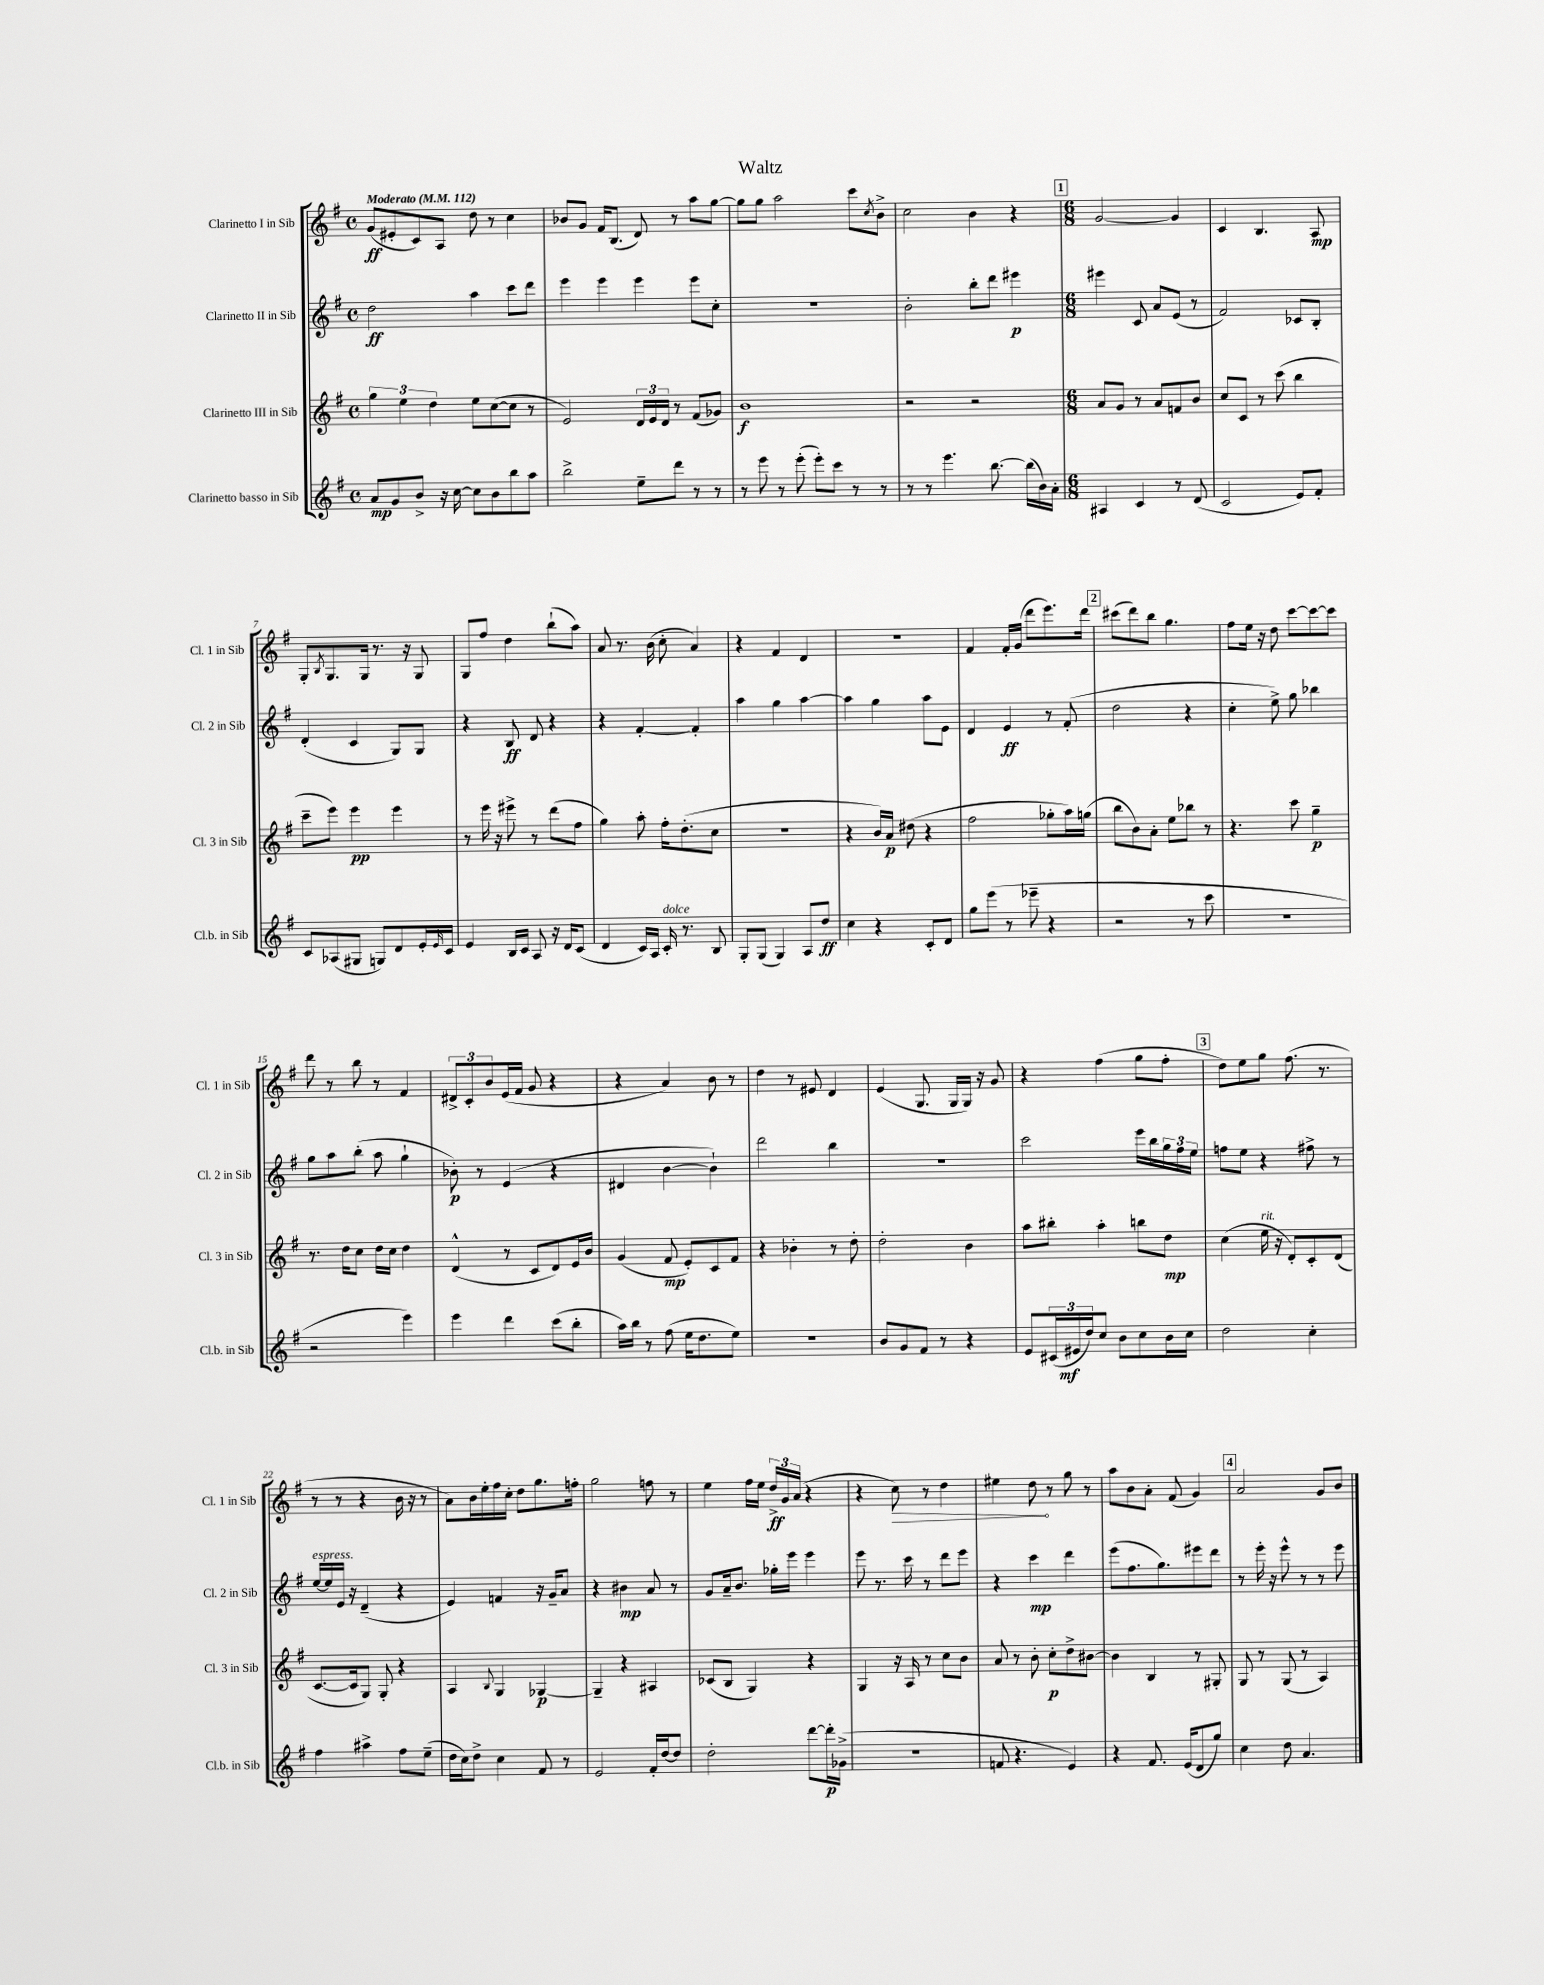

**kern	**dynam	**kern	**dynam	**kern	**dynam	**kern	**dynam
*part4	*part4	*part3	*part3	*part2	*part2	*part1	*part1
*staff4	*staff4	*staff3	*staff3	*staff2	*staff2	*staff1	*staff1
*I"Clarinetto basso in Sib	*	*I"Clarinetto III in Sib	*	*I"Clarinetto II in Sib	*	*I"Clarinetto I in Sib	*
*I'Cl.b. in Sib	*	*I'Cl. 3 in Sib	*	*I'Cl. 2 in Sib	*	*I'Cl. 1 in Sib	*
*clefG2	*	*clefG2	*	*clefG2	*	*clefG2	*
*k[f#]	*	*k[f#]	*	*k[f#]	*	*k[f#]	*
*M4/4	*	*M4/4	*	*M4/4	*	*M4/4	*
*met(c)	*	*met(c)	*	*met(c)	*	*met(c)	*
*MM112	*	*MM112	*	*MM112	*	*MM112	*
=1	=1	=1	=1	=1	=1	=1	=1
!	!	!	!	!	!	!LO:TX:a:B:t=Moderato	!
8a/L	mp	6gg\	.	2dd\	ff	(8g/L	ff
8g/	.	.	.	.	.	8e#X'/	.
.	.	6ee\	.	.	.	.	.
8b^/J	.	.	.	.	.	8c/)	.
.	.	6dd\	.	.	.	.	.
16r	.	.	.	.	.	8A/J	.
[16cc\	.	.	.	.	.	.	.
8cc\L]	.	8ee\L	.	4aa\	.	8dd\	.
8b\	.	([8cc\	.	.	.	8r	.
8bb\	.	8cc\J]	.	8ccc\L	.	4cc\	.
8aa\J	.	8r	.	8ddd\J	.	.	.
=2	=2	=2	=2	=2	=2	=2	=2
2bb^\	.	2e/)	.	4eee\	.	8b-X/L	.
.	.	.	.	.	.	8g/J	.
.	.	.	.	4eee\	.	16f#/KL	.
.	.	.	.	.	.	(8.B/J	.
8ee~\L	.	24d/LL	.	4eee\	.	8d/)	.
.	.	24e/	.	.	.	.	.
.	.	24d/JJ	.	.	.	.	.
8ddd\J	.	8r	.	.	.	8r	.
8r	.	(8f#/L	.	8eee\L	.	8aa\L	.
8r	.	8g-X/J)	.	8cc'\J	.	[8gg\J	.
=3	=3	=3	=3	=3	=3	=3	=3
8r	.	1b	f	1r	.	8gg\L]	.
8eee\	.	.	.	.	.	8gg\J	.
8r	.	.	.	.	.	2aa\	.
(8eee'\	.	.	.	.	.	.	.
8eee'\L)	.	.	.	.	.	.	.
8ccc\J	.	.	.	.	.	.	.
8r	.	.	.	.	.	8ccc\L	.
.	.	.	.	.	.	8qcc/	.
8r	.	.	.	.	.	8b^\J	.
=4	=4	=4	=4	=4	=4	=4	=4
8r	.	2r	.	2b'\	.	2cc\	.
8r	.	.	.	.	.	.	.
4.eee\	.	.	.	.	.	.	.
.	.	2r	.	8bb'\L	.	4b\	.
[8.bb\	.	.	.	8ddd\J	.	.	.
.	.	.	.	4eee#X\	p	4r	.
(16bb\LL]	.	.	.	.	.	.	.
16b\)	.	.	.	.	.	.	.
16a'\JJ	.	.	.	.	.	.	.
!!LO:REH:place=s1:t=1
=5	=5	=5	=5	=5	=5	=5	=5
*M6/8	*	*M6/8	*	*M6/8	*	*M6/8	*
4A#X/	.	8a/L	.	4eee#X\	.	[2g/	.
.	.	8g/J	.	.	.	.	.
4c/	.	8r	.	8c/	.	.	.
.	.	8a/L	.	8a/L	.	.	.
8r	.	8fn/	.	(8e/J	.	4g/]	.
(8d/	.	8b/J	.	8r	.	.	.
=6	=6	=6	=6	=6	=6	=6	=6
2c/	.	8cc/L	.	2f#/)	.	4c/	.
.	.	8c/J	.	.	.	.	.
.	.	8r	.	.	.	4.B/	.
.	.	(8ccc\	.	.	.	.	.
8e/L)	.	4bb\	.	8c-X/L	.	.	.
8f#'/J	.	.	.	8B'/J	.	8A/	mp
!!LO:LB:g=z
=7	=7	=7	=7	=7	=7	=7	=7
8c/L	.	8ccc~\L	.	(4d'/	.	8G'/L	.
.	.	.	.	.	.	8qB/	.
(8A-X/	.	8eee\J)	.	.	.	8.G/	.
8G#X/J	.	4eee\	pp	4c/	.	.	.
.	.	.	.	.	.	16G/Jk	.
8Gn/L)	.	.	.	.	.	8.r	.
8d/	.	4eee\	.	8G/L)	.	.	.
.	.	.	.	.	.	16r	.
16e'/L	.	.	.	8G/J	.	8G/	.
16qqe/	.	.	.	.	.	.	.
16c/JJ	.	.	.	.	.	.	.
=8	=8	=8	=8	=8	=8	=8	=8
4e/	.	8r	.	4r	.	8G/L	.
.	.	16eee\	.	.	.	8ff#/J	.
.	.	16r	.	.	.	.	.
16B/LL	.	8eee#X^\	.	8B/	ff	4dd\	.
16c/JJ	.	.	.	.	.	.	.
8A/	.	8r	.	8d/	.	.	.
16r	.	(8ddd\L	.	4r	.	(8bb`\L	.
16d/KL	.	.	.	.	.	.	.
(8c/J	.	8ff#\J	.	.	.	8aa\J)	.
=9	=9	=9	=9	=9	=9	=9	=9
4d/	.	4gg\)	.	4r	.	8a/	.
.	.	.	.	.	.	8.r	.
16c/LL)	.	8aa'\	.	[4f#'/	.	.	.
16A/JJ	.	.	.	.	.	(16b\	.
!LO:TX:a:i:t=dolce	!	!	!	!	!	!	!
16c'/	.	16ff#'\KL	.	.	.	8cc'\	.
8.r	.	(8.dd'\	.	.	.	.	.
.	.	.	.	4f#'/]	.	4a/)	.
8B/	.	8cc\J	.	.	.	.	.
=10	=10	=10	=10	=10	=10	=10	=10
8G'/L	.	2.r	.	4aa\	.	4r	.
(8G/J	.	.	.	.	.	.	.
4G/)	.	.	.	4gg\	.	4f#/	.
8A/L	.	.	.	[4aa\	.	4d/	.
8dd/J	ff	.	.	.	.	.	.
=11	=11	=11	=11	=11	=11	=11	=11
4cc\	.	4r	.	4aa\]	.	2.r	.
4r	.	16b/LL)	.	4gg\	.	.	.
.	.	16a/JJ	p	.	.	.	.
.	.	(8dd#X\	.	.	.	.	.
8c'/L	.	4r	.	8aa\L	.	.	.
8d/J	.	.	.	8e\J	.	.	.
=12	=12	=12	=12	=12	=12	=12	=12
8gg\L	.	2ff#\	.	4d/	.	4f#/	.
(8eee\J	.	.	.	.	.	.	.
8r	.	.	.	4e/	ff	16f#'/LL	.
.	.	.	.	.	.	(16g/JJ	.
8eee-X~\	.	.	.	.	.	8ddd\L	.
4r	.	8gg-X'\L	.	8r	.	8.eee\)	.
.	.	16aa\L)	.	(8f#'/	.	.	.
.	.	(16ggn\JJ	.	.	.	16ddd\Jk	.
!!LO:REH:place=s1:t=2
=13	=13	=13	=13	=13	=13	=13	=13
2r	.	8bb\L	.	2dd\	.	(8ccc#X\L	.
.	.	8b\)	.	.	.	8ddd\)	.
.	.	8a'\J	.	.	.	8bb\J	.
.	.	8ee\L	.	.	.	4.gg\	.
8r	.	8bb-X\J	.	4r	.	.	.
8ccc\	.	8r	.	.	.	.	.
=14	=14	=14	=14	=14	=14	=14	=14
2.r	.	4.r	.	4cc'\	.	8ff#\L	.
.	.	.	.	.	.	16ee\Jk	.
.	.	.	.	.	.	16r	.
.	.	.	.	8ee^\)	.	8dd\	.
.	.	8ccc\	.	8gg\	.	[8ccc\L	.
.	.	4gg~\	p	4bb-X\	.	8ccc\_	.
.	.	.	.	.	.	8ccc\J]	.
!!LO:LB:g=z
=15	=15	=15	=15	=15	=15	=15	=15
2r	.	8.r	.	8gg\L	.	8ddd\	.
.	.	.	.	8aa\	.	8r	.
.	.	16dd\KL	.	.	.	.	.
.	.	8cc\J	.	(8bb'\J	.	8bb\	.
.	.	16dd\LL	.	8aa\	.	8r	.
.	.	16cc\JJ	.	.	.	.	.
4eee\)	.	4dd\	.	4gg`\	.	4f#/	.
=16	=16	=16	=16	=16	=16	=16	=16
4eee\	.	(4d^^/	.	8b-X'\)	p	12d#X^/L	.
.	.	.	.	.	.	12c'/	.
.	.	.	.	8r	.	.	.
.	.	.	.	.	.	12b/	.
4ddd\	.	8r	.	(4e/	.	(16e/L	.
.	.	.	.	.	.	16f#/JJ	.
.	.	8c/L	.	.	.	8g/	.
(8ccc\L	.	8d/)	.	4r	.	4r	.
8bb'\J	.	16e/L	.	.	.	.	.
.	.	16b/JJ	.	.	.	.	.
=17	=17	=17	=17	=17	=17	=17	=17
16aa\LL)	.	(4g/	.	4d#X/	.	4r	.
16bb\JJ	.	.	.	.	.	.	.
8r	.	.	.	.	.	.	.
(8ff#\	.	8f#/	mp	[4b\	.	4a/)	.
16ee\KL	.	8e'/L)	.	.	.	.	.
8.dd\	.	.	.	.	.	.	.
.	.	8c/	.	4b`\])	.	8b\	.
8ee\J)	.	8f#/J	.	.	.	8r	.
=18	=18	=18	=18	=18	=18	=18	=18
2.r	.	4r	.	2ddd\	.	4dd\	.
.	.	4b-X'\	.	.	.	8r	.
.	.	.	.	.	.	8e#X/	.
.	.	8r	.	4bb\	.	4d/	.
.	.	8dd'\	.	.	.	.	.
=19	=19	=19	=19	=19	=19	=19	=19
8b/L	.	2dd'\	.	2.r	.	(4e/	.
8g/	.	.	.	.	.	.	.
8f#/J	.	.	.	.	.	8.G/	.
8r	.	.	.	.	.	.	.
.	.	.	.	.	.	16G/LL	.
4r	.	4b\	.	.	.	16G/JJ)	.
.	.	.	.	.	.	16r	.
.	.	.	.	.	.	8g/	.
=20	=20	=20	=20	=20	=20	=20	=20
8e/L	.	8aa\L	.	2ccc\	.	4r	.
(24c#X/L	.	8bb#X'\J	.	.	.	.	.
24e#X/	mf	.	.	.	.	.	.
24dd/J)	.	.	.	.	.	.	.
8cc/J	.	4aa'\	.	.	.	(4ff#\	.
8b\L	.	.	.	.	.	.	.
8cc\	.	8bbn\L	.	16eee\LL	.	8gg\L	.
.	.	.	.	16bb\	.	.	.
16b\L	.	8dd\J	mp	24gg\	.	8ff#'\J	.
.	.	.	.	24ff#\	.	.	.
16cc\JJ	.	.	.	.	.	.	.
.	.	.	.	24ee\JJ	.	.	.
!!LO:REH:place=s1:t=3
=21	=21	=21	=21	=21	=21	=21	=21
2dd\	.	(4cc\	.	8ffn\L	.	8dd\L)	.
.	.	.	.	8ee\J	.	8ee\	.
!	!	!LO:TX:a:i:t=rit.	!	!	!	!	!
.	.	16ee\	.	4r	.	8gg\J	.
.	.	16r	.	.	.	.	.
.	.	8d'/L)	.	.	.	(8.ff#\	.
4cc'\	.	8c'/	.	8ff#X^\	.	.	.
.	.	.	.	.	.	8.r	.
.	.	(8d/J	.	8r	.	.	.
!!LO:LB:g=z
=22	=22	=22	=22	=22	=22	=22	=22
!	!	!	!	!LO:TX:a:i:t=espress.	!	!	!
4ff#\	.	[8.c/L	.	[16ee/LL	.	8r	.
.	.	.	.	16ee/]	.	.	.
.	.	.	.	16e/JJ	.	8r	.
.	.	16c/k]	.	16r	.	.	.
4aa#X^\	.	8G/J)	.	(4d~/	.	4r	.
.	.	8G'/	.	.	.	.	.
8ff#\L	.	4r	.	4r	.	16b\	.
.	.	.	.	.	.	16r	.
(8ee~\J	.	.	.	.	.	8r	.
=23	=23	=23	=23	=23	=23	=23	=23
16dd\LL	.	4A/	.	4e/)	.	8a\L)	.
16cc\J)	.	.	.	.	.	.	.
8dd^\J	.	.	.	.	.	16b\L	.
.	.	.	.	.	.	16ee'\	.
.	.	8qqB/	.	.	.	.	.
4cc\	.	4G/	.	4fn/	.	16ff#\	.
.	.	.	.	.	.	16cc'\JJ	.
.	.	.	.	.	.	8dd\L	.
8f#/	.	[4G-X/	p	16r	.	8.gg\	.
.	.	.	.	16g~/KL	.	.	.
8r	.	.	.	8a/J	.	.	.
.	.	.	.	.	.	16ffn'\Jk	.
=24	=24	=24	=24	=24	=24	=24	=24
2e/	.	4G-~/]	.	4r	.	2gg\	.
.	.	4r	.	4b#X\	mp	.	.
16f#'/LL	.	4A#X/	.	8a/	.	8ffn\	.
[16dd/J	.	.	.	.	.	.	.
8dd/J]	.	.	.	8r	.	8r	.
=25	=25	=25	=25	=25	=25	=25	=25
2dd'\	.	(8c-X/L	.	8g/L	.	4ee\	.
.	.	8B/J	.	16a~/k	.	.	.
.	.	.	.	8.b/J	.	.	.
.	.	4G/)	.	.	.	16ff#\LL	.
.	.	.	.	.	.	16ee\JJ	.
.	.	.	.	16gg-X'\LL	.	24dd^/LL	ff
.	.	.	.	.	.	24g/	.
.	.	.	.	16eee\JJ	.	.	.
.	.	.	.	.	.	(24a/JJ	.
[8ddd\L	.	4r	.	4eee\	.	4r	.
16ddd'\L]	p	.	.	.	.	.	.
(16g-X^\JJ	.	.	.	.	.	.	.
=26	=26	=26	=26	=26	=26	=26	=26
2.r	.	4G/	.	8eee\	.	4r	.
.	.	.	.	8.r	.	.	.
!	!	!	!	!	!	!	!LO:HP:b
.	.	16r	.	.	.	8cc\)	>
.	.	16A/	.	16ccc\	.	.	.
.	.	8r	.	8r	.	8r	.
.	.	8cc\L	.	8ddd\L	.	4dd\	.
.	.	8b\J	.	8eee\J	.	.	.
=27	=27	=27	=27	=27	=27	=27	=27
8fn/	.	8a/	.	4r	.	4ee#X\	.
4.r	.	8r	.	.	.	.	.
.	.	8b'\	.	4ccc\	mp	8dd\	.
.	.	8cc'\L	p	.	.	8r	]
4e/)	.	8dd^\	.	4ddd\	.	8gg\	.
.	.	[8b#X\J	.	.	.	8r	.
=28	=28	=28	=28	=28	=28	=28	=28
4r	.	4b#\]	.	(8eee\L	.	8aa\L	.
.	.	.	.	8.ff#\	.	8b\	.
8.f#/	.	4B/	.	.	.	8a'\J	.
.	.	.	.	8.gg\)	.	.	.
.	.	.	.	.	.	(8f#/	.
(16e/KL	.	.	.	.	.	.	.
8d/	.	8r	.	8eee#X\	.	4g/)	.
8gg/J)	.	8G#X'/	.	8ddd\J	.	.	.
!!LO:REH:place=s1:t=4
=29	=29	=29	=29	=29	=29	=29	=29
4cc\	.	8G/	.	8r	.	2a/	.
.	.	8r	.	16eee'\	.	.	.
.	.	.	.	16r	.	.	.
8dd\	.	(8G/	.	8eee^^\	.	.	.
4.a/	.	8r	.	8r	.	.	.
.	.	4A/)	.	8r	.	8g/L	.
.	.	.	.	8eee\	.	8b/J	.
==	==	==	==	==	==	==	==
*-	*-	*-	*-	*-	*-	*-	*-
